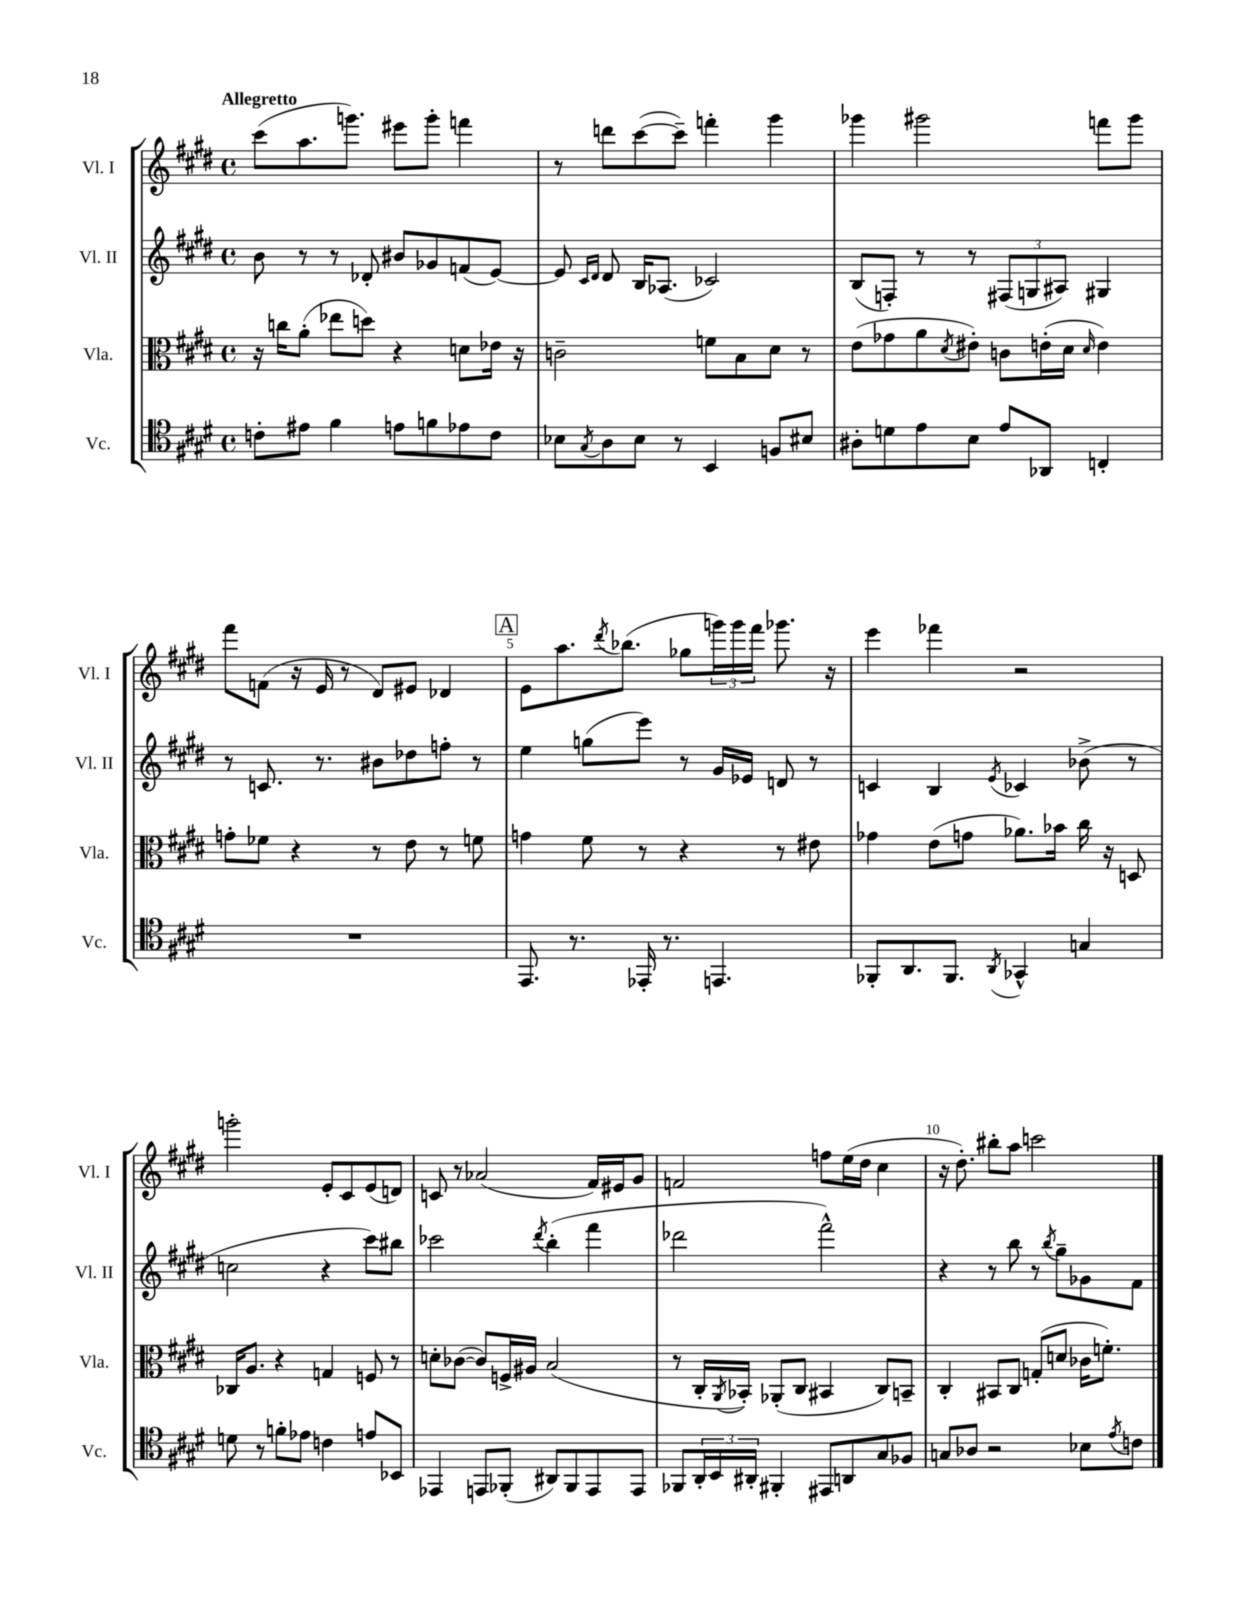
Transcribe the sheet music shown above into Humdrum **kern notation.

**kern	**kern	**kern	**kern
*staff4	*staff3	*staff2	*staff1
*clefC4	*clefC3	*clefG2	*clefG2
*k[f#c#g#d#]	*k[f#c#g#d#]	*k[f#c#g#d#]	*k[f#c#g#d#]
*M4/4	*M4/4	*M4/4	*M4/4
*met(c)	*met(c)	*met(c)	*met(c)
8c'	16r	8b	(8ccc#
.	16cc	.	.
8e#	(8a'	8r	8.aa
4f#	8ee-	8r	.
.	.	.	8.ggg)
.	8dd)	8d-'	.
8e	4r	8b#	8eee#
8f	.	8g-	8ggg'
8e-	8d	(8f	4fff
8c	16e-	[8e)	.
.	16r	.	.
=	=	=	=
8B-	2c~	8e]	8r
.	.	16qqc#	.
8qG#	.	16qqd#	.
8A	.	8d#	8ddd
8B-	.	16B	([8ccc#
.	.	(8.A-	.
8r	.	.	8ccc#~])
4BB	8f	2c-)	4fff'
.	8B	.	.
8F	8d#	.	4ggg#
8B#	8r	.	.
=	=	=	=
8A#'	(8e	(8B	4ggg-
8d	8g-	8F')	.
8e	8a	8r	2ggg#
.	8qd#	.	.
8B	8e#')	8r	.
8e	8c	(12F#	.
.	.	12G	.
8AA-	(16e'	.	.
.	.	12A#)	.
.	16d#	.	.
.	16qqd#	.	.
4C'	4e)	4G#	8fff
.	.	.	8ggg#
=	=	=	=
1r	8g'	8r	8fff#
.	8f-	8.c	(8f
.	4r	.	16r
.	.	8.r	16e
.	.	.	8r
.	8r	8b#	8d#)
.	8e	8dd-	8e#
.	8r	8ff'	4d-
.	8f	8r	.
=	=	=	=
8.EE	4g	4ee	8e
.	.	.	8.aa
8.r	.	.	.
.	8f#	(8gg	.
.	.	.	8qddd#
.	.	.	(8.bb-
16EE-'	8r	8eee)	.
8.r	.	.	.
.	4r	8r	8gg-
4.EE	.	16g#	24ggg)
.	.	.	24ggg
.	.	16e-	.
.	.	.	24fff#
.	8r	8d	8.ggg-
.	8e#	8r	.
.	.	.	16r
=	=	=	=
8FF-'	4g-	4c	4eee
8.AA	.	.	.
.	(8e	4B	4fff-
8.FF-	.	.	.
.	8g	.	.
8qAA	.	8qe	.
4GG-^^	8.a-)	4c-	2r
.	16b-	.	.
4G	16cc#	(8b-^	.
.	16r	.	.
.	8D	8r	.
=	=	=	=
8d	16C-	2cc	2ggg'
.	8.A	.	.
8r	.	.	.
8f'	4r	.	.
8e-	.	.	.
4c	4G	4r	8e'
.	.	.	8c#
8e	8F	8ccc#)	(8e
8BB-	8r	8bb#	8d)
=	=	=	=
4EE-	8d'	2ccc-	8c
.	([8c-	.	8r
8EE	8c-])	.	(2a-
(8FF-'	16F^	.	.
.	16A#	.	.
.	.	8qddd#	.
8AA#)	(2B	(4bb'	.
8FF-	.	.	.
8EE	.	4fff#	16f#)
.	.	.	16e#
8EE	.	.	8g#
=	=	=	=
8FF-	8r	2ddd-	2f
24AA'	16C#'	.	.
24BB	.	.	.
.	8qAA	.	.
.	16BB-')	.	.
24AA#'	.	.	.
4FF#'	(8AA-'	.	.
.	8C#	.	.
8EE#	4BB#	2fff#^^)	8ff
8AA	.	.	(16ee
.	.	.	16dd#
8G#	8C#)	.	4cc#
8F-	8BB~	.	.
=	=	=	=
8G	4C#'	4r	16r
.	.	.	8.dd#')
8A-	.	.	.
2r	8BB#	8r	8bb#'
.	8C#	8bb	8aa
.	(8G'	8r	2ccc
.	.	8qbb	.
.	8d	8gg#~	.
8B-	16c-	8g-	.
.	8.f')	.	.
8qe	.	.	.
8c	.	8f#	.
==	==	==	==
*-	*-	*-	*-
